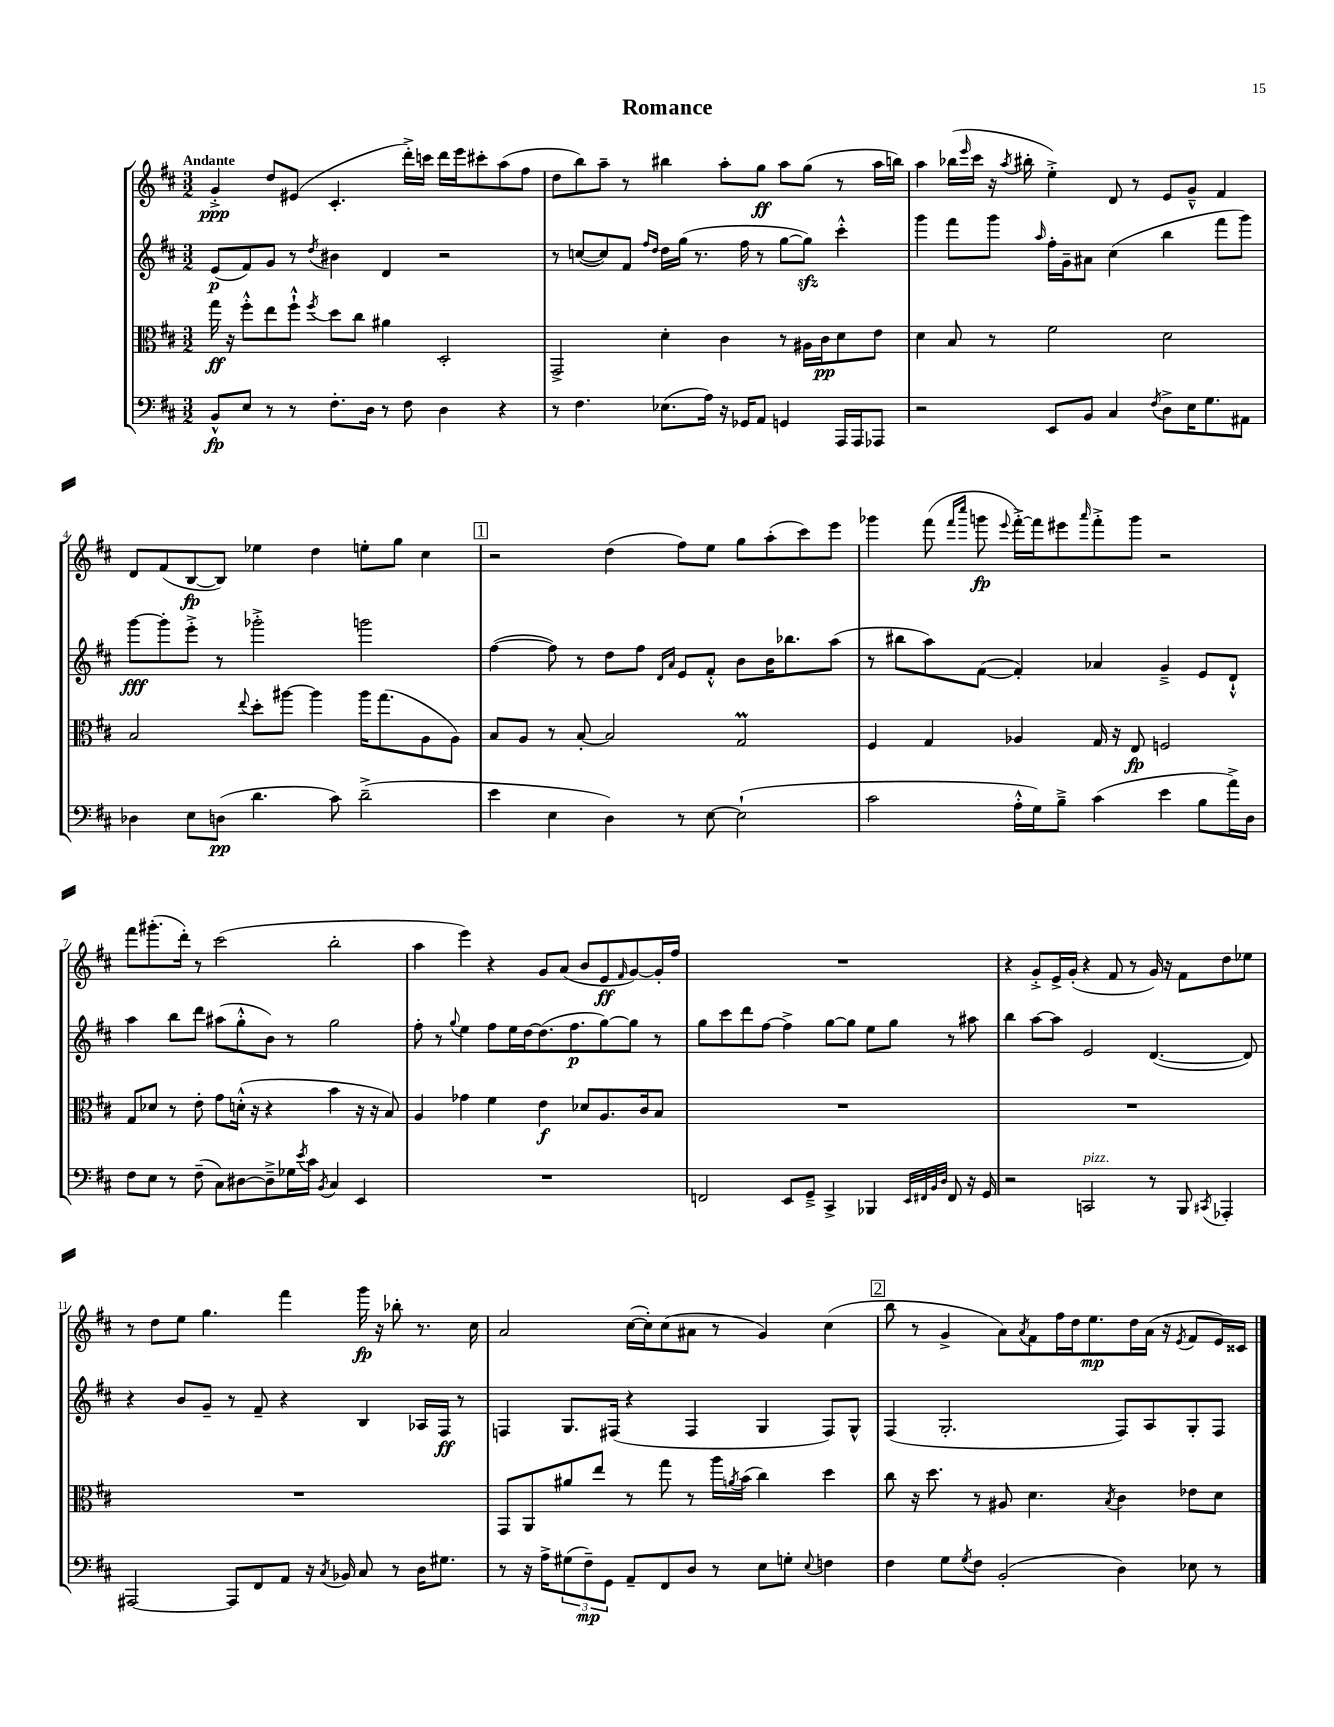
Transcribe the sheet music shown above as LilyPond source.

\header { title = "Romance" }
<<
\new StaffGroup <<
\new Staff = "s0" {
    \clef treble \key d \major \numericTimeSignature \time 3/2 \tempo "Andante"
    g'4-.->\ppp d''8 eis'8( cis'4.-. d'''16-.->) c'''16 d'''16 e'''16 cis'''8-. a''8( fis''8 |
    d''8 b''8) a''8-- r8 bis''4 a''8-. g''8\ff a''8 g''8( r8 a''16 b''16) |
    a''4 bes''16( \grace { e'''16 } cis'''16 r16 \acciaccatura { a''8 } bis''16-. e''4-.->) d'8 r8 e'8 g'8---^ fis'4 |
    d'8 fis'8( b8~\fp b8) ees''4 d''4 e''8-. g''8 cis''4 |
    \mark \markup { \box "1" } r2 d''4( fis''8) e''8 g''8 a''8-.( cis'''8) e'''8 |
    ges'''4 fis'''8( \grace { fis'''16 cis''''16 } g'''8\fp \appoggiatura { e'''8 } fis'''16~-.->) fis'''16 eis'''8 \grace { a'''16 } fis'''8-.-> g'''8 r2 |
    fis'''8 gis'''8.-.( d'''16-.) r8 cis'''2( b''2-. |
    a''4 e'''4) r4 g'8 a'8( b'8 e'8\ff \grace { fis'16 } g'8~) g'16-. fis''16 |
    R1. |
    r4 g'8-.-> e'16-> g'16-.( r4 fis'8 r8 g'16) r16 fis'8 d''8 ees''8 |
    r8 d''8 e''8 g''4. fis'''4 g'''16\fp r16 bes''8-. r8. cis''16 |
    a'2 cis''16~( cis''16-.) cis''8( ais'8 r8 g'4) cis''4( |
    \mark \markup { \box "2" } b''8 r8 g'4-> a'8) \acciaccatura { a'8 } fis'8 fis''16 d''16 e''8.\mp d''16 a'16( r16 \acciaccatura { e'8 } fis'8 e'16) cisis'16 \bar "|." |
}
\new Staff = "s1" {
    \clef treble \key d \major \numericTimeSignature \time 3/2
    e'8\p( fis'8) g'8 r8 \acciaccatura { d''8 } bis'4 d'4 r2 |
    r8 c''8~( c''8) fis'8 \grace { fis''16 d''16 } d''16 g''16( r8. fis''16 r8 g''8~ g''8\sfz) cis'''4-.-^ |
    g'''4 fis'''8 g'''8 \grace { a''16 } fis''16-. g'16-- ais'8 cis''4( b''4 fis'''8 g'''8) |
    g'''8~\fff g'''8-. e'''8-.-> r8 ges'''2-.-> g'''2 |
    \mark \markup { \box "1" } fis''4~( fis''8) r8 d''8 fis''8 \grace { d'16 a'16 } e'8 fis'8-.-^ b'8 b'16 bes''8. a''8( |
    r8 bis''8 a''8) fis'8~( fis'4-.) aes'4 g'4---> e'8 d'8-!-^ |
    a''4 b''8 d'''8 ais''8( g''8-.-^ b'8) r8 g''2 |
    fis''8-. r8 \appoggiatura { g''8 } e''4 fis''8 e''16 d''16~ d''8.( fis''8.\p g''8~) g''8 r8 |
    g''8 cis'''8 d'''8 fis''8~ fis''4-> g''8~ g''8 e''8 g''8 r8 ais''8 |
    b''4 a''8~ a''8 e'2 d'4.~( d'8) |
    r4 b'8 g'8-- r8 fis'8-- r4 b4 aes16 fis16\ff r8 |
    f4 g8. fis16( r4 fis4 g4 fis8) g8-^ |
    \mark \markup { \box "2" } fis4( g2.-. fis8) a8 g8-. fis8 \bar "|." |
}
\new Staff = "s2" {
    \clef alto \key d \major \numericTimeSignature \time 3/2
    g''16\ff r16 fis''8-.-^ e''8 fis''8-!-^ \acciaccatura { fis''8 } d''8 cis''8 ais'4 d2-. |
    g,2-> d'4-. cis'4 r8 ais16 cis'16\pp d'8 e'8 |
    d'4 b8 r8 fis'2 d'2 |
    b2 \appoggiatura { e''8 } d''8-. ais''8~ ais''4 ais''16 g''8.( a8 a8) |
    \mark \markup { \box "1" } b8 a8 r8 b8~-. b2 g2\prall |
    fis4 g4 aes4 g16 r16 e8\fp f2 |
    g8 des'8 r8 e'8-. g'8 d'16-.-^( r16 r4 b'4 r16 r16 b8) |
    a4 ges'4 fis'4 e'4\f des'8 a8. cis'16 b8 |
    R1. |
    R1. |
    R1. |
    g,8 a,8 ais'8 e''8 r8 g''8 r8 a''16 \acciaccatura { a'8 } b'16( cis''4) d''4 |
    \mark \markup { \box "2" } cis''8 r16 d''8. r8 ais8 d'4. \acciaccatura { b8 } cis'4 ees'8 d'8 \bar "|." |
}
\new Staff = "s3" {
    \clef bass \key d \major \numericTimeSignature \time 3/2
    b,8-^\fp e8 r8 r8 fis8.-. d16 r8 fis8 d4 r4 |
    r8 fis4. ees8.( a16) r16 ges,16 a,8 g,4 a,,16 a,,16 aes,,8 |
    r2 e,8 b,8 cis4 \acciaccatura { fis8 } d8-> e16 g8. ais,8 |
    des4 e8 d8\pp( d'4. cis'8) d'2--->( |
    \mark \markup { \box "1" } e'4 e4 d4) r8 e8~ e2-!( |
    cis'2 a16-.-^ g16) b8---> cis'4( e'4 b8 a'16->) d16 |
    fis8 e8 r8 fis8--( cis8) dis8~ dis8---> ges16 \acciaccatura { e'8 } cis'16 \acciaccatura { b,8 } cis4 e,4 |
    R1. |
    f,2 e,8 g,8---> cis,4-> bes,,4 \grace { e,32 fis,32 b,32 d32 } fis,8 r16 g,16 |
    r2 c,2^\markup { \italic "pizz." } r8 b,,8 \acciaccatura { cis,8 } aes,,4-. |
    ais,,2~ ais,,8 fis,8 a,8 r16 \acciaccatura { cis8 } bes,16 cis8 r8 d16 gis8. |
    r8 r16 a16-> \tuplet 3/2 { gis8( fis8--\mp) g,8 } a,8-- fis,8 d8 r8 e8 g8-. \appoggiatura { e8 } f4 |
    \mark \markup { \box "2" } fis4 g8 \acciaccatura { g8 } fis8 b,2-.( d4) ees8 r8 \bar "|." |
}
>>
>>
